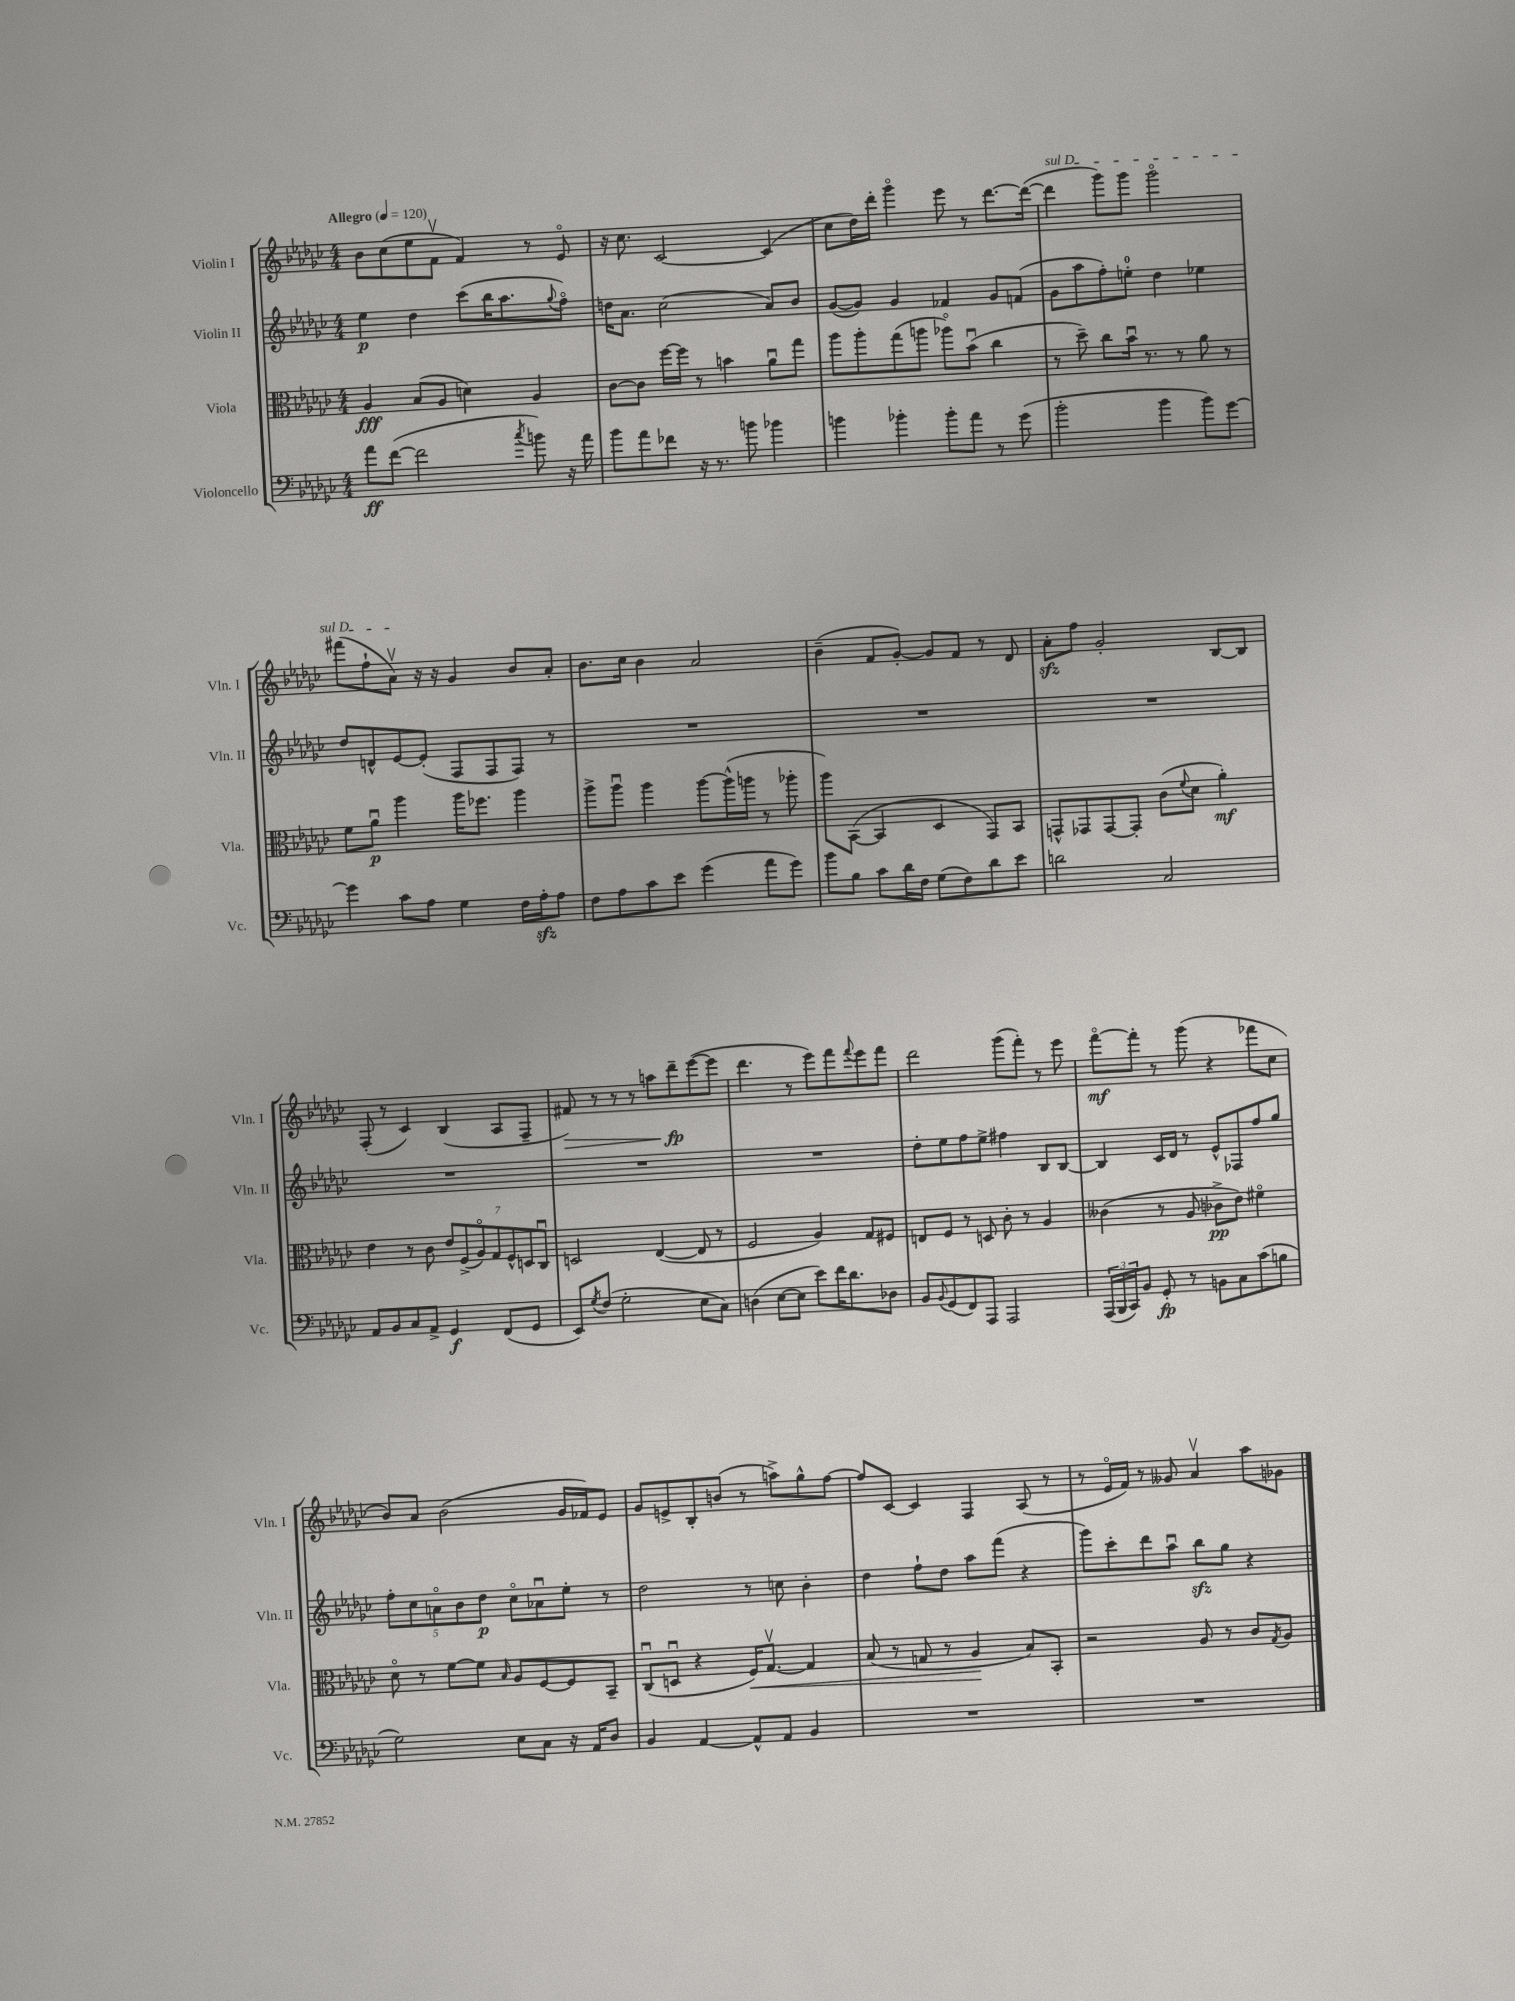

**kern	**kern	**kern	**kern
*staff4	*staff3	*staff2	*staff1
*clefF4	*clefC3	*clefG2	*clefG2
*k[b-e-a-d-g-c-]	*k[b-e-a-d-g-c-]	*k[b-e-a-d-g-c-]	*k[b-e-a-d-g-c-]
*M4/4	*M4/4	*M4/4	*M4/4
*MM120	*MM120	*MM120	*MM120
8a-	4A-	4ee-	8b-
([8f	.	.	(8cc-
2f]	(8B-	4dd-	8ee-
.	8A-	.	8fv
.	4d)	(8ccc-	4f)
.	.	16bb-	.
.	.	8.aa-	.
8qcc-	.	.	.
8b)	4A-	.	8r
.	.	8qqgg-	.
16r	.	8ffo)	8e-o
16a-	.	.	.
=	=	=	=
8b-	[8c-	16dd	16r
.	.	8.a-	8.cc-
8a-	8c-]	.	.
8f-	[16ff	(2cc-	[2c-
.	16ff]	.	.
16r	8r	.	.
8.r	.	.	.
.	4b	.	.
8b	.	.	.
4b-	8a-u	8a-)	(4c-]
.	8gg-	8b-	.
=	=	=	=
4b	8aa-	([8g-	8cc-
.	8aa-'	8g-])	16dd-)
.	.	.	16ddd-'
4b-'	(8gg-	4g-	4ggg-o
.	8aa	.	.
8b-'	8aa-o)	4f-	8eee-
8a-	(8b-u	.	8r
8r	4cc-	8g-	[8.ddd-
(8g-	.	(8f	.
.	.	.	(16ddd-_
=	=	=	=
2b-'	8r	8g-	4ddd-]
.	8dd-~)	8aa-	.
.	8cc-	8ff')	8ggg-)
.	16b-u	8ee'	8ggg-
.	8.r	.	.
4b-	.	4dd-	2ggg-o
.	8r	.	.
8b-)	8a-	4ee-	.
[8g-	8r	.	.
=	=	=	=
4g-]	8f	8dd-	(8fff#
.	8a-u	8d^^	8ff`
8c-	4aa-	[8e-	8a-v)
8A-	.	(8e-']	16r
.	.	.	16r
4G-	16aa-	8F	4g-
.	8.ff-	.	.
.	.	8F	.
16F	4aa-	8F)	8b-
16A-'	.	.	.
8A-	.	8r	8a-'
=	=	=	=
8F	8aa-^	1r	8.b-
8A-	8aa-u	.	.
.	.	.	16cc-
8c-	4aa-	.	4b-
8e-	.	.	.
(4g-	[8aa-	.	2a-
.	(16aa-^^]	.	.
.	16aa	.	.
8a-	8r	.	.
8g-)	8aa-'	.	.
=	=	=	=
8b-	8aa-)	1r	(4b-~
8B-	([8BB-	.	.
8c-	4BB-]	.	8f
16d-	.	.	[8g-')
16F	.	.	.
(8G-	4D-	.	8g-]
8F)	.	.	8f
8d-	8GG-)	.	8r
8e-	8BB-	.	8d-
=	=	=	=
2d	8GG^^	1r	8a-'
.	8GG-	.	8ff
.	[8GG-	.	2g-'
.	8GG-']	.	.
2C-	(8c-	.	.
.	8qqf	.	.
.	8d-	.	.
.	4a-')	.	[8B-
.	.	.	8B-]
=	=	=	=
8AA-	4e-	1r	(8F'
8BB-	.	.	8r
8C-	8r	.	4c-)
8AA-^	8c-	.	.
4GG-	14e-	.	(4B-
.	(14F^	.	.
.	14A-o)	.	.
.	14G-	.	.
(8FF	.	.	8A-
.	14F^^	.	.
.	14D	.	.
8GG-	.	.	8F~
.	14C-u	.	.
=	=	=	=
8EE-)	2D	1r	8f#)
8qG-	.	.	.
(8F	.	.	8r
2G-'	.	.	8r
.	.	.	8r
.	([4E-	.	8aa
.	.	.	8ddd-~
8E-	8E-]	.	([8eee-
8C-)	8r	.	8eee-]
=	=	=	=
(4D	2F	1r	4.ddd-
[8E-	.	.	.
8E-]	.	.	8r
8e-)	4A-)	.	8eee-)
16f	.	.	8fff
8.d-	.	.	.
.	.	.	8qqfff
.	8G-	.	8eee-
8D-	8F#	.	8fff
=	=	=	=
8BB-	8E	8dd-'	2ddd-
8qqBB-	.	.	.
(8GG-	8F	8ee-	.
8FF)	8r	8ff	.
8AAA-	8D	8ee-^	.
2AAA-	8c-'	4ff#	(8ggg-
.	8r	.	8fff')
.	4A-	8B-	8r
.	.	[8B-	8eee-
=	=	=	=
(24AAA-	(4c--	4B-]	[8fffo
24BBB-	.	.	.
24CC-)	.	.	.
8BB-	.	.	8fff']
8GG-'	8r	16c-	8r
.	.	16d-	.
8r	8A-	8r	(8ggg-
8BB	8c-^	8e-^^	4r
8C-	8e-)	8F-	.
(8c-	4f#o	8ff	8fff-
8B	.	8gg-	8cc-
=	=	=	=
2G-)	8d-o	10ff'	8b-)
.	.	10cc-	.
.	8r	.	8a-
.	.	10ao	.
.	[8f	.	(2b-
.	.	10b-	.
.	8f]	.	.
.	.	10dd-	.
.	16qqB-	.	.
8E-	8A-	8cc-o	.
8C-	[8F	8a-u	.
16r	8F]	8ee-'	16g-
16AA-	.	.	16f-)
8D-	8BB-~	8r	8e-
=	=	=	=
4BB-	(8C-u	2dd-	8g-
.	8Du	.	8e^
[4AA-	4r	.	8B-'
.	.	.	(8b
8AA-^^]	16F)	8r	8r
.	[8.G-v	.	.
8AA-	.	8cc	8aa^)
4BB-	4G-]	4b-'	8gg-^^
.	.	.	[8ff
=	=	=	=
1r	(8B-	4dd-	8ff]
.	8r	.	[8c-
.	8G	8ff`	4c-]
.	8r	8dd-	.
.	4A-	8aa-	4F
.	.	(8fff	.
.	8B-)	4r	(8A-
.	8BB-'	.	8r
=	=	=	=
1r	2r	8ggg-)	8r
.	.	8ccc-'	16e-o
.	.	.	16f)
.	.	8ddd-	8r
.	.	8aa-u	8g--
.	8A-	8bb-	4a-v
.	8r	8gg-	.
.	8c-	4r	8aa-
.	8qG-	.	.
.	8A-	.	8g-
==	==	==	==
*-	*-	*-	*-
